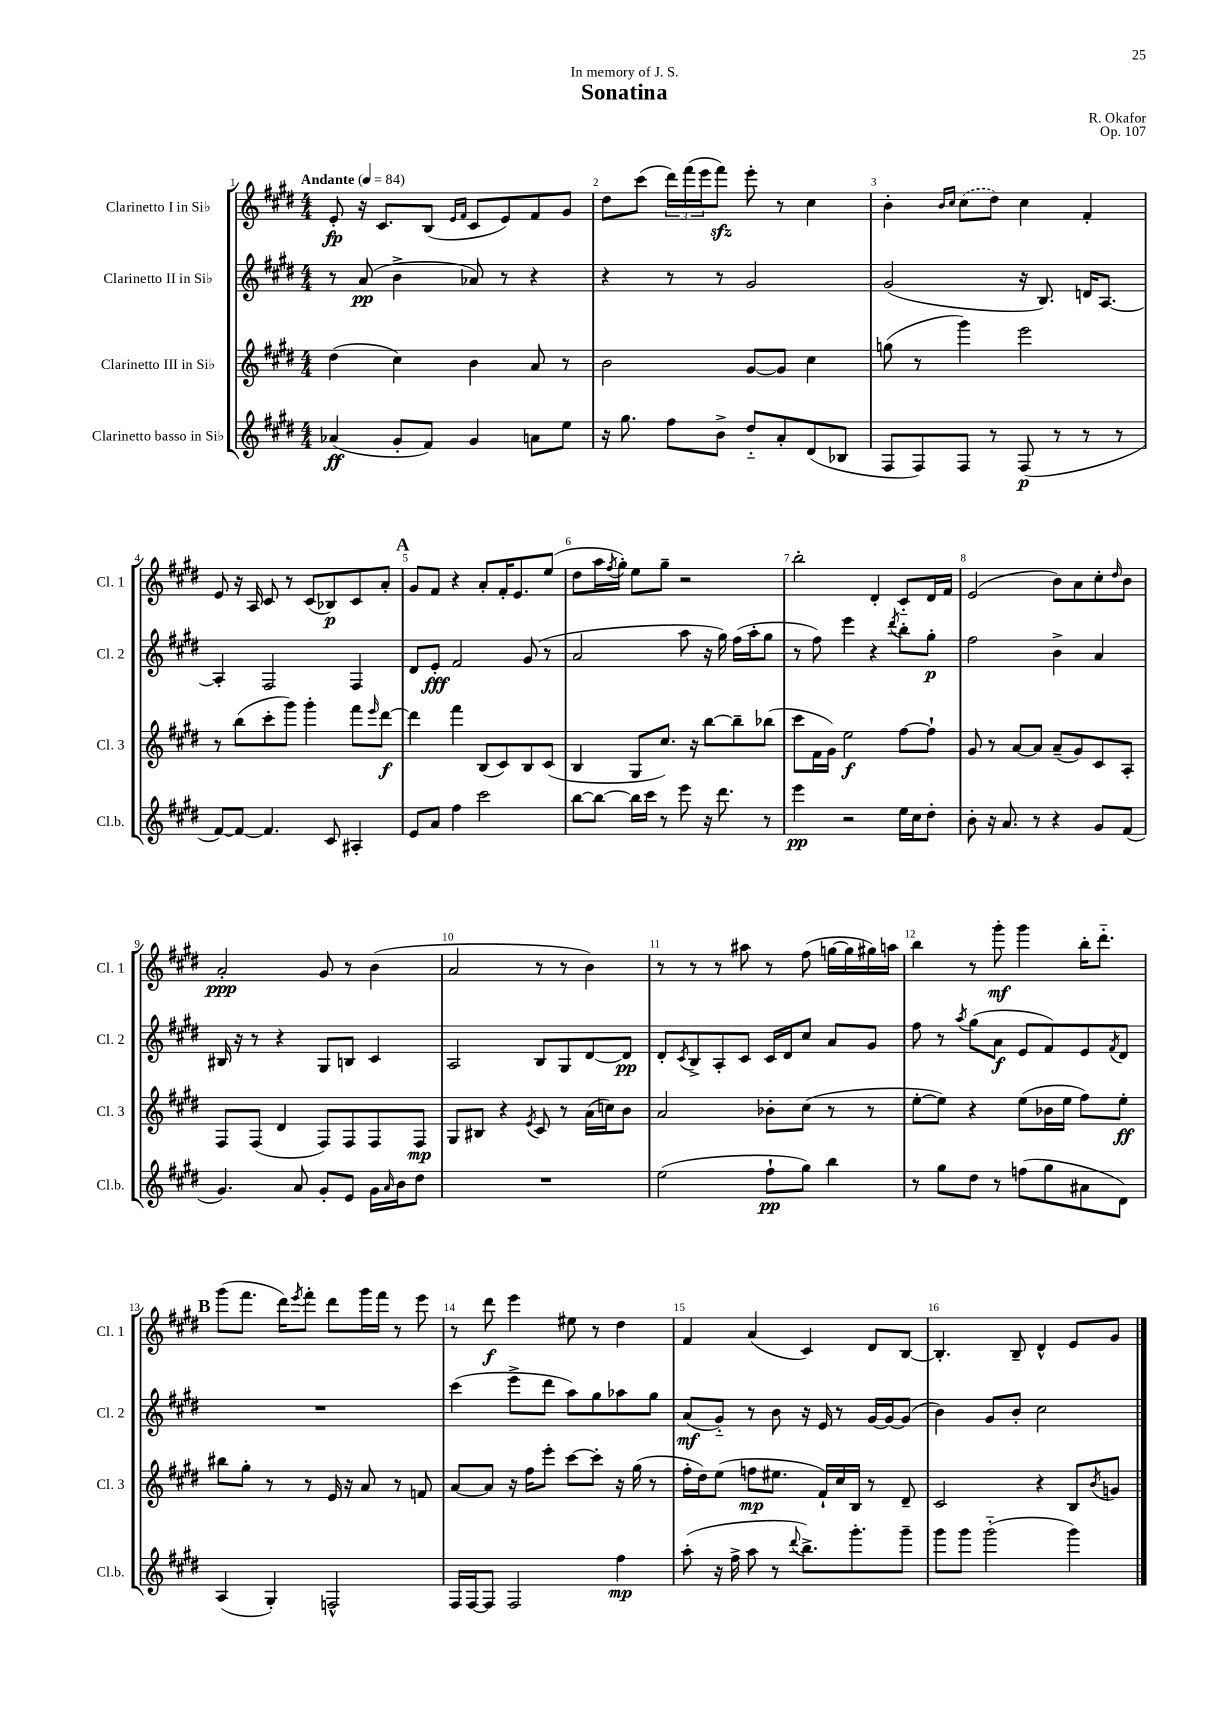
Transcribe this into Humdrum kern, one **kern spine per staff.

**kern	**dynam	**kern	**dynam	**kern	**dynam	**kern	**dynam
*part4	*part4	*part3	*part3	*part2	*part2	*part1	*part1
*staff4	*staff4	*staff3	*staff3	*staff2	*staff2	*staff1	*staff1
*I"Clarinetto basso in Si♭	*	*I"Clarinetto III in Si♭	*	*I"Clarinetto II in Si♭	*	*I"Clarinetto I in Si♭	*
*I'Cl.b.	*	*I'Cl. 3	*	*I'Cl. 2	*	*I'Cl. 1	*
*clefG2	*	*clefG2	*	*clefG2	*	*clefG2	*
*k[f#c#g#d#]	*	*k[f#c#g#d#]	*	*k[f#c#g#d#]	*	*k[f#c#g#d#]	*
*M4/4	*	*M4/4	*	*M4/4	*	*M4/4	*
*MM84	*	*MM84	*	*MM84	*	*MM84	*
=1	=1	=1	=1	=1	=1	=1	=1
!	!	!	!	!	!	!LO:TX:a:B:t=Andante	!
(4a-X/	ff	(4dd#\	.	8r	.	8e'/	fp
.	.	.	.	(8a/	pp	16r	.
.	.	.	.	.	.	8.c#/L	.
8g#'/L	.	4cc#\)	.	4b^\	.	.	.
8f#/J)	.	.	.	.	.	(8B/J	.
.	.	.	.	.	.	16qqe/LL	.
.	.	.	.	.	.	16qqf#/JJ	.
4g#/	.	4b\	.	8a-X/)	.	8c#/L	.
.	.	.	.	8r	.	8e/)	.
8an\L	.	8a/	.	4r	.	8f#/	.
8ee\J	.	8r	.	.	.	8g#/J	.
=2	=2	=2	=2	=2	=2	=2	=2
16r	.	2b\	.	4r	.	8dd#\L	.
8.gg#\	.	.	.	.	.	.	.
.	.	.	.	.	.	(8ccc#\J	.
8ff#\L	.	.	.	8r	.	24ddd#\LL)	.
.	.	.	.	.	.	(24fff#\	.
.	.	.	.	.	.	24eee\J	.
8b^\J	.	.	.	8r	.	8fff#zz\J)	.
8dd#/L	.	[8g#/L	.	2g#/	.	8eee'\	.
8a'/	.	8g#/J]	.	.	.	8r	.
(8d#/	.	4cc#\	.	.	.	4cc#\	.
8B-X/J	.	.	.	.	.	.	.
=3	=3	=3	=3	=3	=3	=3	=3
8F#/L	.	(8ggn\	.	(2g#/	.	4b'\	.
8F#/)	.	8r	.	.	.	.	.
.	.	.	.	.	.	16qqb/LL	.
.	.	.	.	.	.	16qqcc#/JJ	.
8F#/J	.	4ggg#\)	.	.	.	(8cc#\L	.
8r	.	.	.	.	.	8dd#\J)	.
(8F#/	p	2eee\	.	16r	.	4cc#\	.
.	.	.	.	8.B/)	.	.	.
8r	.	.	.	.	.	.	.
8r	.	.	.	16dn/KL	.	4f#'/	.
.	.	.	.	[8.A/J	.	.	.
8r	.	.	.	.	.	.	.
!!LO:LB:g=z
=4	=4	=4	=4	=4	=4	=4	=4
[8f#/L)	.	8r	.	4A'/]	.	8e/	.
8f#/J_	.	(8bb\L	.	.	.	16r	.
.	.	.	.	.	.	16A/	.
4.f#/]	.	8ccc#'\	.	2F#/	.	8c#/	.
.	.	8ggg#\J)	.	.	.	8r	.
.	.	4ggg#'\	.	.	.	(8c#/L	.
8c#/	.	.	.	.	.	8B-X/)	p
4A#X'/	.	8fff#\L	.	4F#/	.	8c#/	.
.	.	16qqeee/	.	.	.	.	.
.	.	[8ddd#\J	f	.	.	8a'/J	.
!!LO:REH:place=s1:t=A
=5	=5	=5	=5	=5	=5	=5	=5
8e/L	.	4ddd#\]	.	8d#/L	.	8g#/L	.
8a/J	.	.	.	8e'/J	fff	8f#/J	.
4ff#\	.	4fff#\	.	2f#/	.	4r	.
2ccc#\	.	(8B/L	.	.	.	8a'/L	.
.	.	8c#/)	.	.	.	16f#'/K	.
.	.	.	.	.	.	8.e/	.
.	.	8B/	.	(8g#/	.	.	.
.	.	(8c#/J	.	8r	.	(8ee/J	.
=6	=6	=6	=6	=6	=6	=6	=6
[8bb\L	.	4B/	.	2a/	.	8dd#\L	.
8bb\J_	.	.	.	.	.	16aa\L	.
.	.	.	.	.	.	8qff#/	.
.	.	.	.	.	.	16gg#'\JJ)	.
16bb\LL]	.	8G#/L	.	.	.	8ee\L	.
16ccc#\JJ	.	.	.	.	.	.	.
8r	.	8.cc#/J)	.	.	.	8gg#~\J	.
8eee\	.	.	.	8aa\	.	2r	.
.	.	16r	.	.	.	.	.
16r	.	[8bb\L	.	16r	.	.	.
8.ddd#\	.	.	.	16gg#\)	.	.	.
.	.	8bb~\]	.	(16ff#\LL	.	.	.
.	.	.	.	16aa'\J	.	.	.
8r	.	(8bb-X\J	.	8gg#\J	.	.	.
=7	=7	=7	=7	=7	=7	=7	=7
4eee\	pp	8ccc#\L	.	8r	.	2bb'\	.
.	.	16f#\L	.	8ff#\)	.	.	.
.	.	16g#\JJ)	.	.	.	.	.
2r	.	2ee\	f	4eee\	.	.	.
.	.	.	.	4r	.	4d#'/	.
.	.	.	.	8qddd#/	.	.	.
16ee\LL	.	[8ff#\L	.	8bb'\L	.	8c#/L	.
16cc#\J	.	.	.	.	.	.	.
8dd#'\J	.	8ff#`\J]	.	8gg#'\J	p	16d#/L	.
.	.	.	.	.	.	16f#/JJ	.
=8	=8	=8	=8	=8	=8	=8	=8
8b'\	.	8g#/	.	2ff#\	.	(2e/	.
16r	.	8r	.	.	.	.	.
8.a/	.	.	.	.	.	.	.
.	.	[8a/L	.	.	.	.	.
8r	.	8a/J]	.	.	.	.	.
4r	.	(8a~/L	.	4b^\	.	8b\L)	.
.	.	8g#/)	.	.	.	8a\	.
8g#/L	.	8c#/	.	4a/	.	8cc#'\	.
.	.	.	.	.	.	16qqdd#/	.
(8f#/J	.	8A'/J	.	.	.	8b\J	.
!!LO:LB:g=z
=9	=9	=9	=9	=9	=9	=9	=9
4.g#/)	.	8F#/L	.	16B#X/	.	2a'/	ppp
.	.	.	.	16r	.	.	.
.	.	(8F#/J	.	8r	.	.	.
.	.	4d#/	.	4r	.	.	.
8a/	.	.	.	.	.	.	.
8g#'/L	.	8F#/L)	.	8G#/L	.	8g#/	.
8e/J	.	8F#/	.	8Bn/J	.	8r	.
16g#\LL	.	8F#/	.	4c#/	.	(4b\	.
16qqa/	.	.	.	.	.	.	.
16b\J	.	.	.	.	.	.	.
8dd#\J	.	8F#/J	mp	.	.	.	.
=10	=10	=10	=10	=10	=10	=10	=10
1r	.	8G#/L	.	2A/	.	2a/	.
.	.	8B#X/J	.	.	.	.	.
.	.	4r	.	.	.	.	.
.	.	8qe/	.	.	.	.	.
.	.	8c#/	.	8B/L	.	8r	.
.	.	8r	.	8G#/	.	8r	.
.	.	(16a\LL	.	[8d#/	.	4b\)	.
.	.	16ccn\J)	.	.	.	.	.
.	.	8b\J	.	8d#/J]	pp	.	.
=11	=11	=11	=11	=11	=11	=11	=11
(2ee\	.	2a/	.	8d#'/L	.	8r	.
.	.	.	.	8qc#/	.	.	.
.	.	.	.	8B^/	.	8r	.
.	.	.	.	8A'/	.	8r	.
.	.	.	.	8c#/J	.	8aa#X\	.
8ff#`\L	pp	8b-X'\L	.	16c#/LL	.	8r	.
.	.	.	.	16d#/J	.	.	.
8gg#\J)	.	(8cc#\J	.	8cc#/J	.	(8ff#\	.
4bb\	.	8r	.	8a/L	.	[16ggn\LL	.
.	.	.	.	.	.	16gg\]	.
.	.	8r	.	8g#/J	.	16gg#X\)	.
.	.	.	.	.	.	16aan\JJ	.
=12	=12	=12	=12	=12	=12	=12	=12
8r	.	[8ee'\L	.	8ff#\	.	4bb\	.
8gg#\L	.	8ee\J])	.	8r	.	.	.
.	.	.	.	8qaa/	.	.	.
8dd#\J	.	4r	.	(8gg#\L	.	8r	.
8r	.	.	.	8a\J	f	8ggg#'\	mf
(8ffn\L	.	(8ee\L	.	8e/L	.	4ggg#\	.
8gg#\	.	16b-X\L	.	8f#/)	.	.	.
.	.	16ee\JJ	.	.	.	.	.
8a#X\	.	8ff#\L)	.	8e/	.	16bb'\KL	.
.	.	.	.	.	.	8.ddd#\J	.
.	.	.	.	8qf#/	.	.	.
8d#\J)	.	8ee'\J	ff	8d#/J	.	.	.
!!LO:LB:g=z
!!LO:REH:place=s1:t=B
=13	=13	=13	=13	=13	=13	=13	=13
(4A/	.	8bb#X\L	.	1r	.	(8ggg#\L	.
.	.	8gg#'\J	.	.	.	8.fff#\J	.
4G#'/)	.	8r	.	.	.	.	.
.	.	.	.	.	.	16ddd#\KL)	.
.	.	.	.	.	.	8qeee/	.
.	.	8r	.	.	.	8fff#'\J	.
2Fn^^/	.	16e/	.	.	.	8ddd#\L	.
.	.	16r	.	.	.	.	.
.	.	8a/	.	.	.	16ggg#\L	.
.	.	.	.	.	.	16fff#\JJ	.
.	.	8r	.	.	.	8r	.
.	.	8fn/	.	.	.	8eee\	.
=14	=14	=14	=14	=14	=14	=14	=14
16F#/LL	.	[8a/L	.	(4ccc#\	.	8r	.
[16F#/J	.	.	.	.	.	.	.
8F#/J]	.	8a/J]	.	.	.	8ddd#\	f
2F#/	.	16r	.	8eee^\L	.	4eee\	.
.	.	16ff#\KL	.	.	.	.	.
.	.	8eee'\J	.	8ddd#\J	.	.	.
.	.	[8ccc#\L	.	8aa\L)	.	8ee#X\	.
.	.	8ccc#'\J]	.	8gg#\	.	8r	.
4ff#\	mp	16r	.	8aa-X\	.	4dd#\	.
.	.	(16gg#\	.	.	.	.	.
.	.	8r	.	8gg#\J	.	.	.
=15	=15	=15	=15	=15	=15	=15	=15
(8aa'\	.	16ff#'\LL	.	(8a/L	mf	4f#/	.
.	.	16dd#\J)	.	.	.	.	.
16r	.	(8ee\J	.	8g#/J)	.	.	.
16ff#^\	.	.	.	.	.	.	.
8aa\	.	8ffn\L	mp	8r	.	(4a/	.
8r	.	8.ee#X\J	.	8b\	.	.	.
8qqddd#/	.	.	.	.	.	.	.
8.bb^\L)	.	.	.	16r	.	4c#/)	.
.	.	16f#`/LL)	.	16e/	.	.	.
.	.	16cc#/	.	8r	.	.	.
8.ggg#'\	.	16B/JJ	.	.	.	.	.
.	.	8r	.	[16g#/LL	.	8d#/L	.
.	.	.	.	16g#/J_	.	.	.
8ggg#~\J	.	8d#~/	.	(8g#/J]	.	[8B/J	.
=16	=16	=16	=16	=16	=16	=16	=16
8ggg#\L	.	2c#/	.	4b\)	.	4.B'/]	.
8ggg#\J	.	.	.	.	.	.	.
(2ggg#\	.	.	.	8g#/L	.	.	.
.	.	.	.	8b'/J	.	8B~/	.
.	.	4r	.	2cc#\	.	4d#^^/	.
4ggg#\)	.	8B/L	.	.	.	8e/L	.
.	.	8qb/	.	.	.	.	.
.	.	8gn/J	.	.	.	8g#/J	.
==	==	==	==	==	==	==	==
*-	*-	*-	*-	*-	*-	*-	*-
